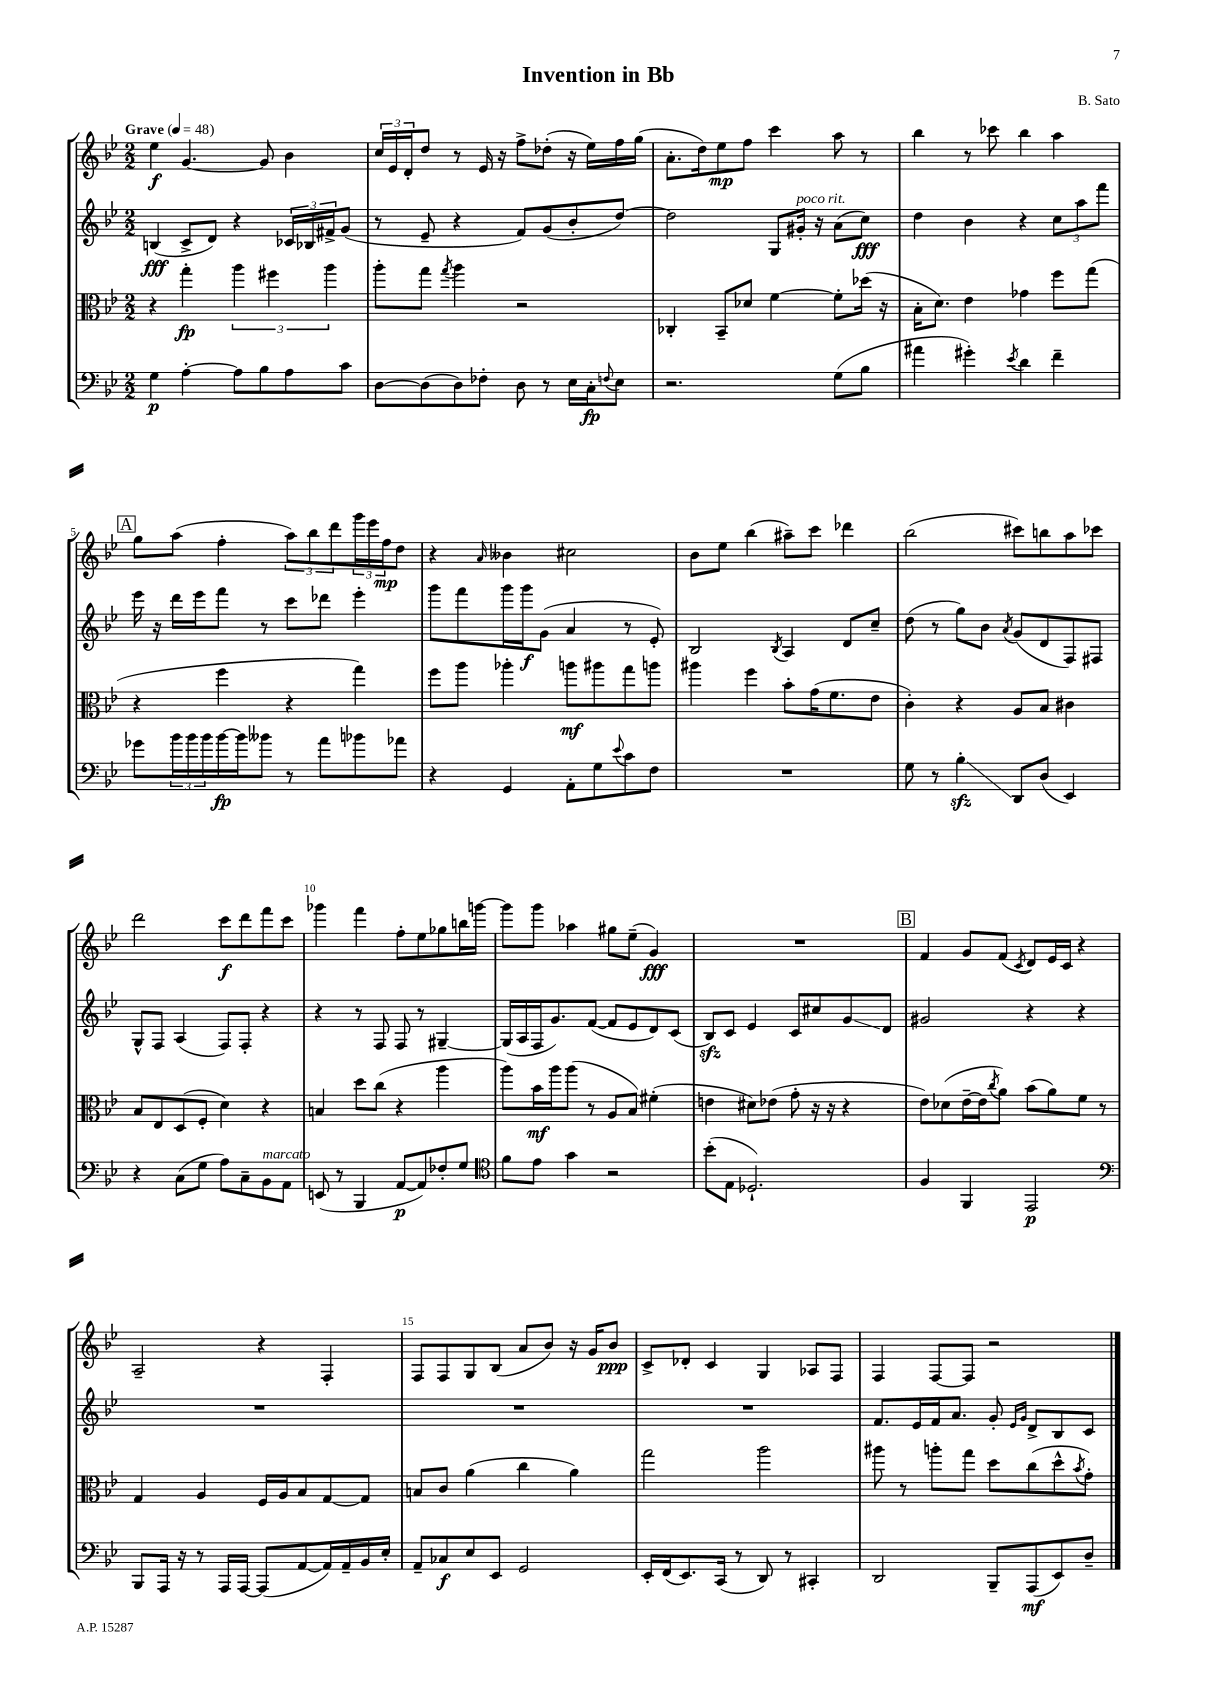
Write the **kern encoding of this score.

**kern	**kern	**kern	**kern
*staff4	*staff3	*staff2	*staff1
*clefF4	*clefC3	*clefG2	*clefG2
*k[b-e-]	*k[b-e-]	*k[b-e-]	*k[b-e-]
*M2/2	*M2/2	*M2/2	*M2/2
*MM48	*MM48	*MM48	*MM48
4G	4r	(4B	4ee-
[4A'	4gg'	8c^	[4.g
.	.	8d)	.
8A]	6aa	4r	.
8B-	.	.	8g]
.	6ff#	.	.
8A	.	24c-	4b-
.	.	24B-	.
.	6aa	24f#^	.
8c	.	(8g	.
=	=	=	=
[8D	8aa'	8r	24cc
.	.	.	24e-
.	.	.	24d'
(8D]	8gg	8e-~	8dd
.	8qgg	.	.
8D)	4aa	4r	8r
8F-'	.	.	16e-
.	.	.	16r
8D	2r	8f)	8ff^
8r	.	(8g	(8dd-'
16E-	.	8b-'	16r
16C'	.	.	16ee-)
8qqF	.	.	.
8E-	.	[8dd)	16ff
.	.	.	(16gg
=	=	=	=
2.r	4C-'	2dd]	8.a'
.	.	.	16dd)
.	8BB-~	.	8ee-
.	8d-	.	8ff
.	[4f	8G	4ccc
.	.	16g#'	.
.	.	16r	.
(8G	8f']	(8a	8aa
8B-	(16dd-	8cc)	8r
.	16r	.	.
=	=	=	=
4a#	16B-'	4dd	4bb-
.	8.d)	.	.
4g#')	4e-	4b-	8r
.	.	.	8ccc-
8qe-	.	.	.
4d	4g-	4r	4bb-
4f~	8ff	12cc	4aa
.	.	12aa	.
.	(8gg	.	.
.	.	12fff	.
=	=	=	=
8g-	4r	16eee-	8gg
.	.	16r	.
24b-	.	16ddd	(8aa
24b-	.	.	.
.	.	16eee-	.
24b-	.	.	.
[16b-	4ff	8fff	4ff'
16b-]	.	.	.
8b--	.	8r	.
8r	4r	8ccc	12aa)
.	.	.	12bb-
8a	.	8ddd-	.
.	.	.	12ddd
8b-	4gg)	4eee-'	24ggg
.	.	.	24eee-
.	.	.	24ff
8a-	.	.	8dd
=	=	=	=
4r	8ff	8ggg	4r
.	8aa	8fff	.
.	.	.	16qqa
4GG	4aa-'	16ggg	4b--
.	.	16ggg	.
.	.	(8g	.
8AA'	8aa	4a	2cc#
8G	8aa#	.	.
8qqe-	.	.	.
8c	8gg	8r	.
8F	8aa	8e-')	.
=	=	=	=
1r	4aa#	2B-	8b-
.	.	.	8ee-
.	4ff	.	(4bb-
.	.	8qB-	.
.	8b-'	4A	8aa#~)
.	(16g	.	8ccc
.	8.f	.	.
.	.	8d	4ddd-
.	8e-	8cc~	.
=	=	=	=
8G	4c')	(8dd	(2bb-
8r	.	8r	.
4B-'	4r	8gg)	.
.	.	8b-	.
.	.	8qa	.
8DD	8A	(8g	8ccc#)
(8D	8B-	8d	8bb
4EE-)	4c#	8F)	8aa
.	.	8F#	8ccc-
=	=	=	=
4r	8B-	8G^^	2ddd
.	8E-	8F	.
(8C	(8D	(4A	.
8G	8F'	.	.
8A)	4d)	8F)	8ccc
8C~	.	8F'	8ddd
8BB-	4r	4r	8fff
8AA	.	.	8ccc
=	=	=	=
(8EE	4B	4r	4ggg-
8r	.	.	.
4BBB-	8dd	8r	4fff
.	(8cc	8F	.
[8AA	4r	8F	8ff'
8AA])	.	8r	8ee-
8F-'	4aa	[4G#~	8gg-
8G	.	.	16bb
.	.	.	[16ggg
=	=	=	=
*clefC4	*	*	*
8f	8aa)	(16G#]	8ggg]
.	.	16A	.
8e-	16b-	16F	8ggg
.	16aa	8.g)	.
4g	(8aa	.	4aa-
.	8r	([8f	.
2r	8A	8f]	8gg#
.	8B-)	8e-	(8ee-~
.	(4f#'	8d)	4g)
.	.	(8c	.
=	=	=	=
(8b-'	4e	8B-)	1r
8E-	.	8c	.
2.D-`)	8d#)	4e-	.
.	(8e-	.	.
.	8g'	8c	.
.	16r	8cc#	.
.	16r	.	.
.	4r	8g	.
.	.	8d	.
=	=	=	=
4F	8e-)	2g#	4f
.	(8d-	.	.
4FF	[16e-~	.	8g
.	16e-]	.	.
.	8qcc	.	.
.	8a)	.	(8f
.	.	.	8qc
2EE-	(8b-	4r	8d)
.	8a)	.	16e-
.	.	.	16c
.	8f	4r	4r
.	8r	.	.
=	=	=	=
*clefF4	*	*	*
8BBB-	4G	1r	2A~
16AAA	.	.	.
16r	.	.	.
8r	4A	.	.
16AAA	.	.	.
[16AAA	.	.	.
(8AAA]	16F	.	4r
.	16A	.	.
[8AA	8B-	.	.
16AA])	[8G	.	4F'
16AA~	.	.	.
16BB-	8G]	.	.
16E-'	.	.	.
=	=	=	=
8AA~	8B	1r	8F
8C-	8c	.	8F
8E-	(4a	.	8G
8EE-	.	.	(8B-
2GG	4cc	.	8a
.	.	.	8b-)
.	4a)	.	16r
.	.	.	16g
.	.	.	8b-
=	=	=	=
16EE-'	2gg	1r	8c^
(16FF	.	.	.
8.EE-)	.	.	8d-'
.	.	.	4c
(16CC	.	.	.
8r	.	.	.
8DD)	2aa	.	4G
8r	.	.	.
4CC#'	.	.	8A-
.	.	.	8F
=	=	=	=
2DD	8aa#	8.f	4F
.	8r	.	.
.	.	16e-	.
.	8aa'	16f	[8F
.	.	8.a	.
.	8gg	.	8F]
8BBB-~	8dd	8g'	2r
.	.	16qqe-	.
.	.	16qqg	.
(8AAA	(8cc	8d^	.
8EE-)	8dd^^	8B-	.
.	8qb-	.	.
8D~	8g')	8c	.
==	==	==	==
*-	*-	*-	*-
